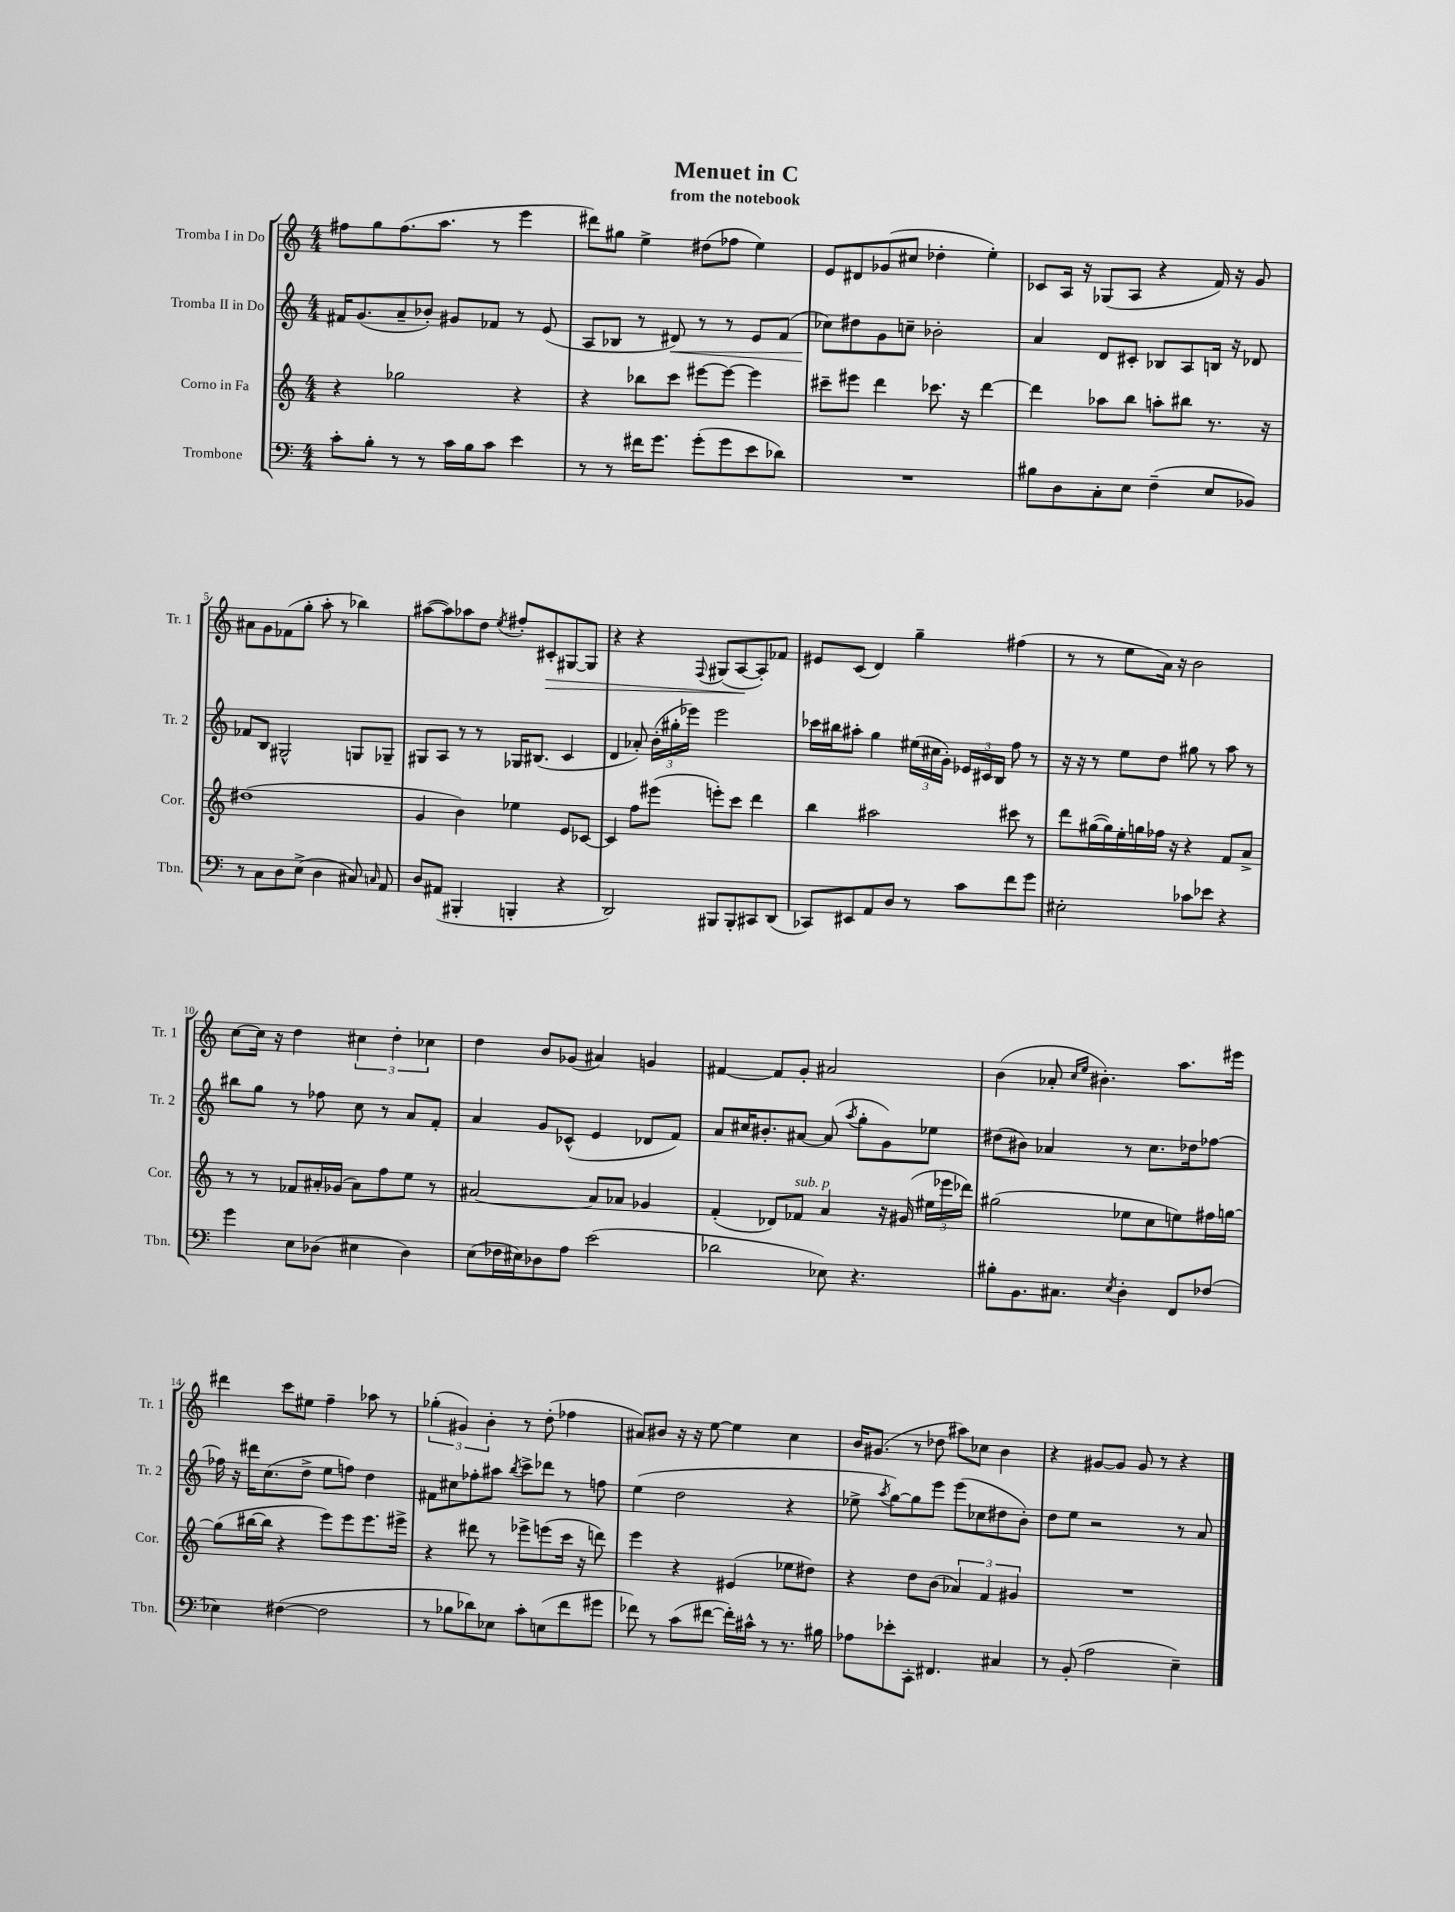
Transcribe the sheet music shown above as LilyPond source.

\header { title = "Menuet in C" subtitle = "from the notebook" }
<<
\new StaffGroup <<
\new Staff = "s0" \with { instrumentName = "Tromba I in Do" shortInstrumentName = "Tr. 1" } {
    \clef treble \key c \major \numericTimeSignature \time 4/4
    \autoBeamOff fis''8[ g''8 fis''8.( a''8.] r8 e'''4 |
    dis'''8[) gis''8] e''4-> dis''8[( fes''8] e''4) |
    e'8[ dis'8 ges'8( cis''8] des''4-. e''4-.) |
    ces'8[ a16] r16 ges8[( a8] r4 f'16) r16 g'8 |
    ais'8[ g'8 fes'8( g''8]-. a''8-. r8 bes''4) |
    ais''8[~( ais''8) aes''8 d''8] \acciaccatura { e''8 } fis''8[-. cis'8-.\> gis8~ gis8] |
    r4 r4 \appoggiatura { f8 } gis8[( a8~\! a8-.) fes'8] |
    eis'8[ c'8]( d'4) g''4-- fis''4( |
    r8 r8 e''8[ a'16]) r16 b'2 |
    c''8[~ c''16] r16 d''4 \tuplet 3/2 { cis''4 d''4-. ces''4 } |
    d''4 b'8[ ges'8]( ais'4) g'4 |
    fis'4~ fis'8[ g'8]-. ais'2 |
    b'4( aes'8-. \grace { c''16[ e''16] } bis'4.-.) a''8.[ eis'''16] |
    dis'''4 c'''8[ eis''8] f''4-- aes''8 r8 |
    \tuplet 3/2 { ges''4-.( gis'4) b'4-. } r8 d''8-.( fes''4 |
    ais'8[) bis'8] r16 r16 e''8~ e''4 c''4 |
    b'16[ gis'8.]( r8 des''8 ais''8[) ces''8] b'4 |
    r4 gis'8[~ gis'8] gis'8 r8 r4 \bar "|." |
}
\new Staff = "s1" \with { instrumentName = "Tromba II in Do" shortInstrumentName = "Tr. 2" } {
    \clef treble \key c \major \numericTimeSignature \time 4/4
    \autoBeamOff fis'16[ g'8.( a'8-- bes'8]-.) gis'8[ fes'8] r8 e'8( |
    a8[ bes8] r8 dis'8\<) r8 r8 e'8[ f'8]( |
    ces''8[\!) dis''8 g'8 c''8]-- bes'2-. |
    a'4 d'8[ cis'8]-. bes8[ a8 b16] r16 des'8 |
    fes'8[ b8] gis2-^ g8[ ges8]-- |
    gis8[ a8] r8 r8 ges16[ bis8.]( c'4 |
    d'4 aes'8-.) \tuplet 3/2 { b'16[-.( gis''16-. ees'''16]) } ees'''2 |
    ces'''16[ bis''16 ais''8]-. g''4 \tuplet 3/2 { eis''16[( cis''16 g'16]-.) } \tuplet 3/2 { ees'16[ cis'16 b16] } f''8 r8 |
    r16 r16 r8 e''8[ d''8] gis''8 r8 a''8 r8 |
    bis''8[ g''8] r8 fes''8 c''8 r8 a'8[ f'8]-. |
    a'4 g'8[ ces'8]-^( e'4 des'8[ f'8]) |
    a'8[ cis''16 bis'8.-. ais'8]~ ais'8( \acciaccatura { a''8 } g''8[-. g'8) ees''8] |
    dis''8[( bis'8]) aes'4 r8 c''8.[ des''16 fes''8]~ |
    fes''16 r16 dis'''16[ c''8.( d''8]-> e''8[ f''8]) d''4 |
    fis'8[ cis''8 fes''8-. ais''8] \acciaccatura { b''8 } c'''8[-> des'''8] r8 f''8 |
    e''4( d''2 r4 |
    ees''8-> \acciaccatura { a''8 } g''8[~) g''8 e'''8] e'''8[( ces''8 dis''8 b'8]-.) |
    d''8[ e''8] r2 r8 a'8 \bar "|." |
}
\new Staff = "s2" \with { instrumentName = "Corno in Fa" shortInstrumentName = "Cor." } {
    \clef treble \key c \major \numericTimeSignature \time 4/4
    \autoBeamOff r4 ges''2 r4 |
    r4 bes''8[ c'''8] eis'''8[~ eis'''8]~ eis'''4 |
    cis'''8[-- eis'''8] d'''4 ces'''8. r16 d'''4~ |
    d'''4 aes''8[ b''8] a''8[-. bis''8] r8. r16 |
    dis''1( |
    g'4 b'4) ees''4 e'8[ ces'8]~ |
    ces'4 f''8[ eis'''8]( e'''8[-.) c'''8] d'''4 |
    b''4 ais''2 cis'''8 r8 |
    d'''8[ gis''16~( gis''16) e''16-. g''16 fes''16] r16 r4 f'8[ a'8]-> |
    r8 r8 fes'8[ ais'16-. ges'16]( ais'8[) f''8 e''8] r8 |
    ais'2~ ais'8[ aes'8] ges'4 |
    f'4-.( des'8[) fes'8]^\markup { \italic "sub. p" } a'4 r16 gis'16( \tuplet 3/2 { eis''16[ ees'''16 des'''16]) } |
    gis''2( ees''8[ c''8 e''8) fis''16 g''16]~ |
    g''8[( bis''16~ bis''16] r4 e'''8[) e'''8 e'''8. eis'''16]-> |
    r4 dis'''8 r8 ees'''8[-> e'''8( c'''16] r16 d'''8) |
    e'''4 r4 eis'4( ees''8[ dis''8]) |
    r4 d''8[ b'8]( \tuplet 3/2 { aes'4) f'4 gis'4 } |
    R1 \bar "|." |
}
\new Staff = "s3" \with { instrumentName = "Trombone" shortInstrumentName = "Tbn." } {
    \clef bass \key c \major \numericTimeSignature \time 4/4
    \autoBeamOff c'8[-. b8]-. r8 r8 c'16[ b16 c'8] e'4 |
    r8 r8 fis'16[ g'8.] g'8[-.( g'8 e'8 des'8]) |
    R1 |
    bis8[ d8 c8-. e8] f4--( e8[ bes,8]) |
    r8 c8[ d8 e8]->( d4 cis8) \grace { c16 } a,8 |
    d8[ ais,8]( bis,,4-. b,,4-. r4 |
    d,2) bis,,8[ bis,,8-. cis,8 d,8]( |
    ces,8[) eis,8 a,8 d8] r8 c'8[ f'8 g'8] |
    eis2-. ces'8[ ees'8] r4 |
    g'4 e8[ des8]( eis4 des4) |
    e8[( fes16 eis16) des8 a8] e'2( |
    des'2 ees8) r4. |
    bis8[-. b,8. cis8.] \acciaccatura { e8 } d4-. f,8[ fes8]( |
    ees4) fis4~( fis2 |
    r8 bes8[ des'8) ees8] c'8[-. e8( f'8 gis'8] |
    fes'8) r8 c'8[( fis'8]~ fis'16[-.) cis'16]-^ r8 r8. bis16 |
    aes8[ ees'8-. c,8]-. fis,4. cis4 |
    r8 b,8-.( a2 e4--) \bar "|." |
}
>>
>>
